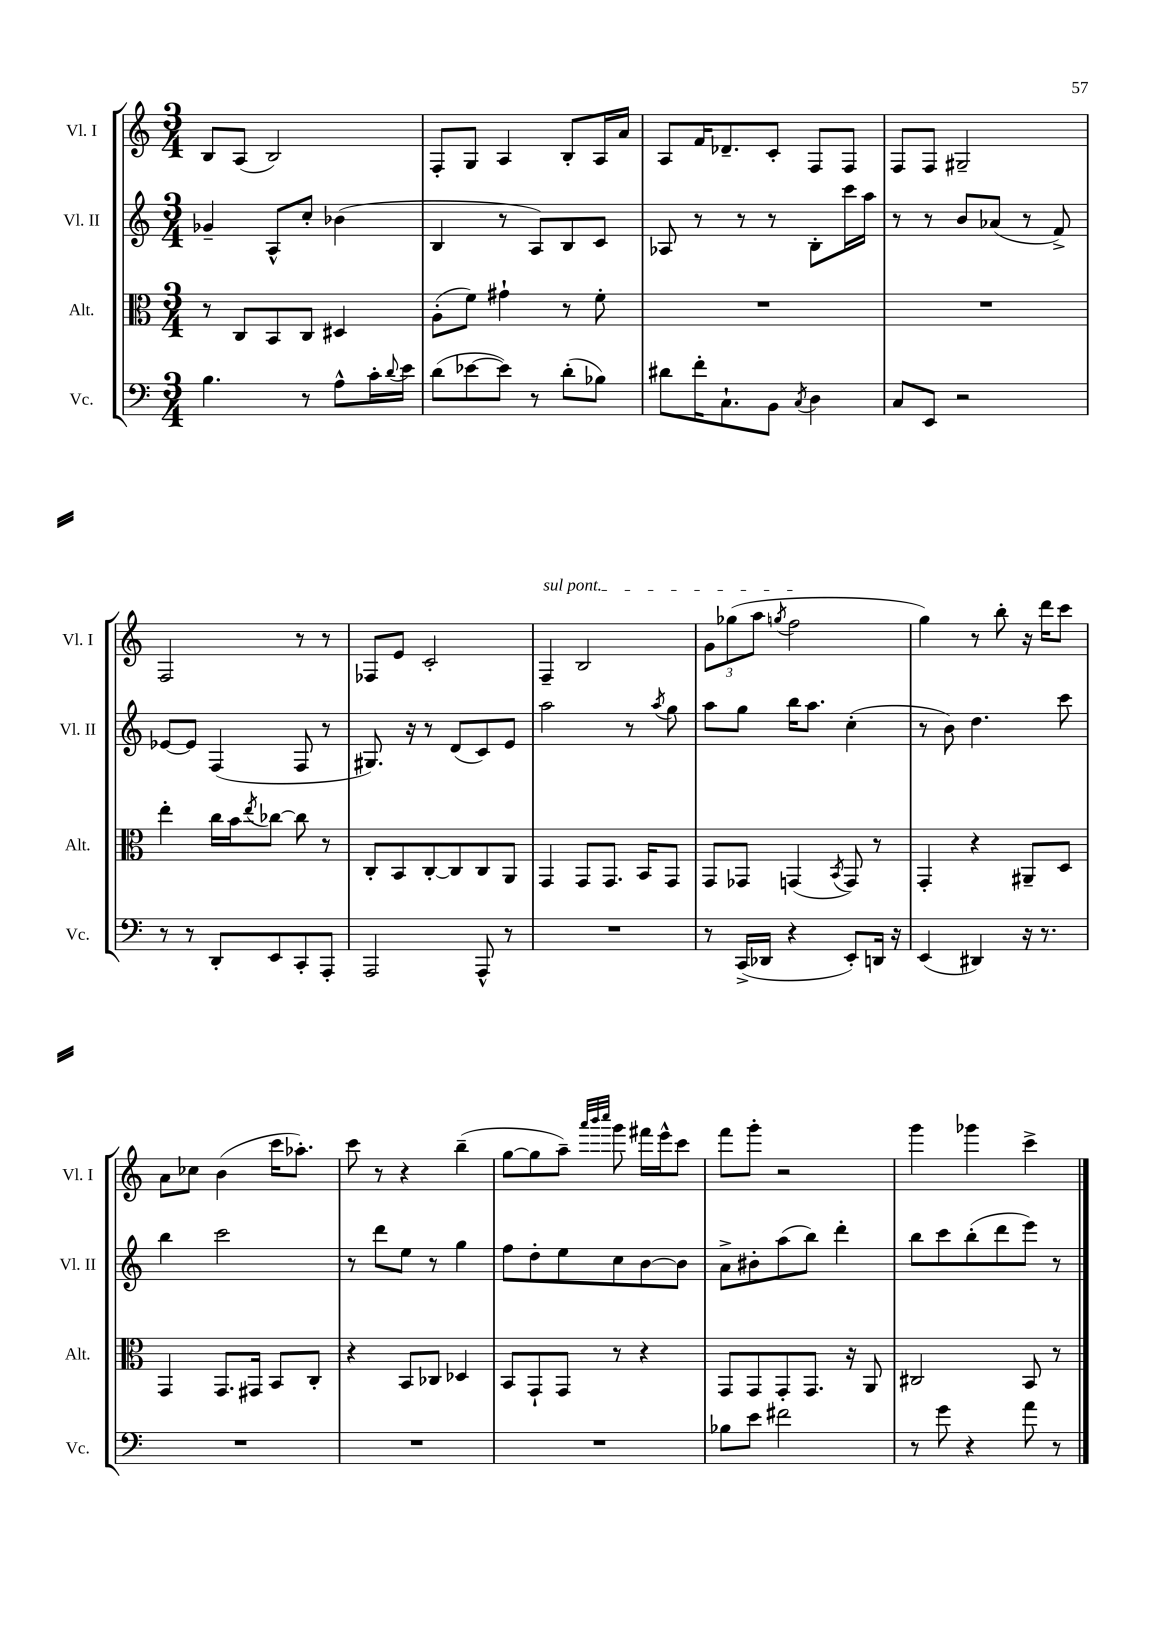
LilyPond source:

<<
\new StaffGroup <<
\new Staff = "s0" \with { instrumentName = "Vl. I" shortInstrumentName = "Vl. I" } {
    \clef treble \key c \major \numericTimeSignature \time 3/4
    b8 a8( b2) |
    f8-. g8 a4 b8-. a16 a'16 |
    a8 f'16 des'8.-- c'8-. f8 f8 |
    f8 f8 gis2-- |
    f2 r8 r8 |
    fes8 e'8 c'2-. |
    \once \override TextSpanner.bound-details.left.text = \markup { \italic "sul pont." } f4--\startTextSpan b2 |
    \tuplet 3/2 { g'8 ges''8( a''8 } \acciaccatura { g''8 } f''2\stopTextSpan |
    g''4) r8 b''8-. r16 d'''16 c'''8 |
    a'8 ces''8 b'4( c'''16 aes''8.-.) |
    c'''8 r8 r4 b''4--( |
    g''8~ g''8 a''8--) \grace { a'''32 b'''32 c''''32 } g'''8 fis'''16 e'''16-^ c'''8 |
    f'''8 g'''8-. r2 |
    g'''4 ges'''4 c'''4-> \bar "|." |
}
\new Staff = "s1" \with { instrumentName = "Vl. II" shortInstrumentName = "Vl. II" } {
    \clef treble \key c \major \numericTimeSignature \time 3/4
    ges'4-- a8-^ c''8-. bes'4( |
    b4 r8 a8) b8 c'8 |
    aes8 r8 r8 r8 b8-. c'''16 a''16 |
    r8 r8 b'8 aes'8( r8 f'8->) |
    ees'8~ ees'8 f4( f8 r8 |
    gis8.) r16 r8 d'8( c'8) e'8 |
    a''2 r8 \acciaccatura { a''8 } g''8 |
    a''8 g''8 b''16 a''8. c''4-.( |
    r8 b'8) d''4. c'''8 |
    b''4 c'''2 |
    r8 d'''8 e''8 r8 g''4 |
    f''8 d''8-. e''8 c''8 b'8~ b'8 |
    a'8-> bis'8-. a''8( b''8) d'''4-. |
    b''8 c'''8 b''8-.( d'''8 e'''8) r8 \bar "|." |
}
\new Staff = "s2" \with { instrumentName = "Alt." shortInstrumentName = "Alt." } {
    \clef alto \key c \major \numericTimeSignature \time 3/4
    r8 c8 b,8 c8 dis4 |
    a8-.( f'8) gis'4-! r8 f'8-. |
    R2. |
    R2. |
    e''4-. c''16 b'16 \acciaccatura { e''8 } ces''8~ ces''8 r8 |
    c8-. b,8 c8~-. c8 c8 a,8 |
    g,4 g,8 g,8. b,16 g,8 |
    g,8 ges,8 g,4( \acciaccatura { b,8 } g,8) r8 |
    g,4-. r4 ais,8-- d8 |
    g,4 g,8. gis,16 b,8 c8-. |
    r4 b,8 ces8 des4 |
    b,8 g,8-! g,8 r8 r4 |
    g,8 g,8 g,8-. g,8. r16 a,8 |
    cis2 b,8 r8 \bar "|." |
}
\new Staff = "s3" \with { instrumentName = "Vc." shortInstrumentName = "Vc." } {
    \clef bass \key c \major \numericTimeSignature \time 3/4
    b4. r8 a8-^ c'16-. \appoggiatura { d'8 } e'16 |
    d'8( ees'8~ ees'8) r8 d'8-.( bes8) |
    dis'8 f'16-. c8.-! b,8 \acciaccatura { c8 } d4 |
    c8 e,8 r2 |
    r8 r8 d,8-. e,8 c,8-. a,,8-. |
    a,,2 a,,8-^ r8 |
    R2. |
    r8 c,16->( des,16 r4 e,8-.) d,16 r16 |
    e,4( dis,4) r16 r8. |
    R2. |
    R2. |
    R2. |
    bes8 e'8 fis'2 |
    r8 g'8 r4 a'8 r8 \bar "|." |
}
>>
>>
\layout { \context { \Score \remove "Bar_number_engraver" } }
